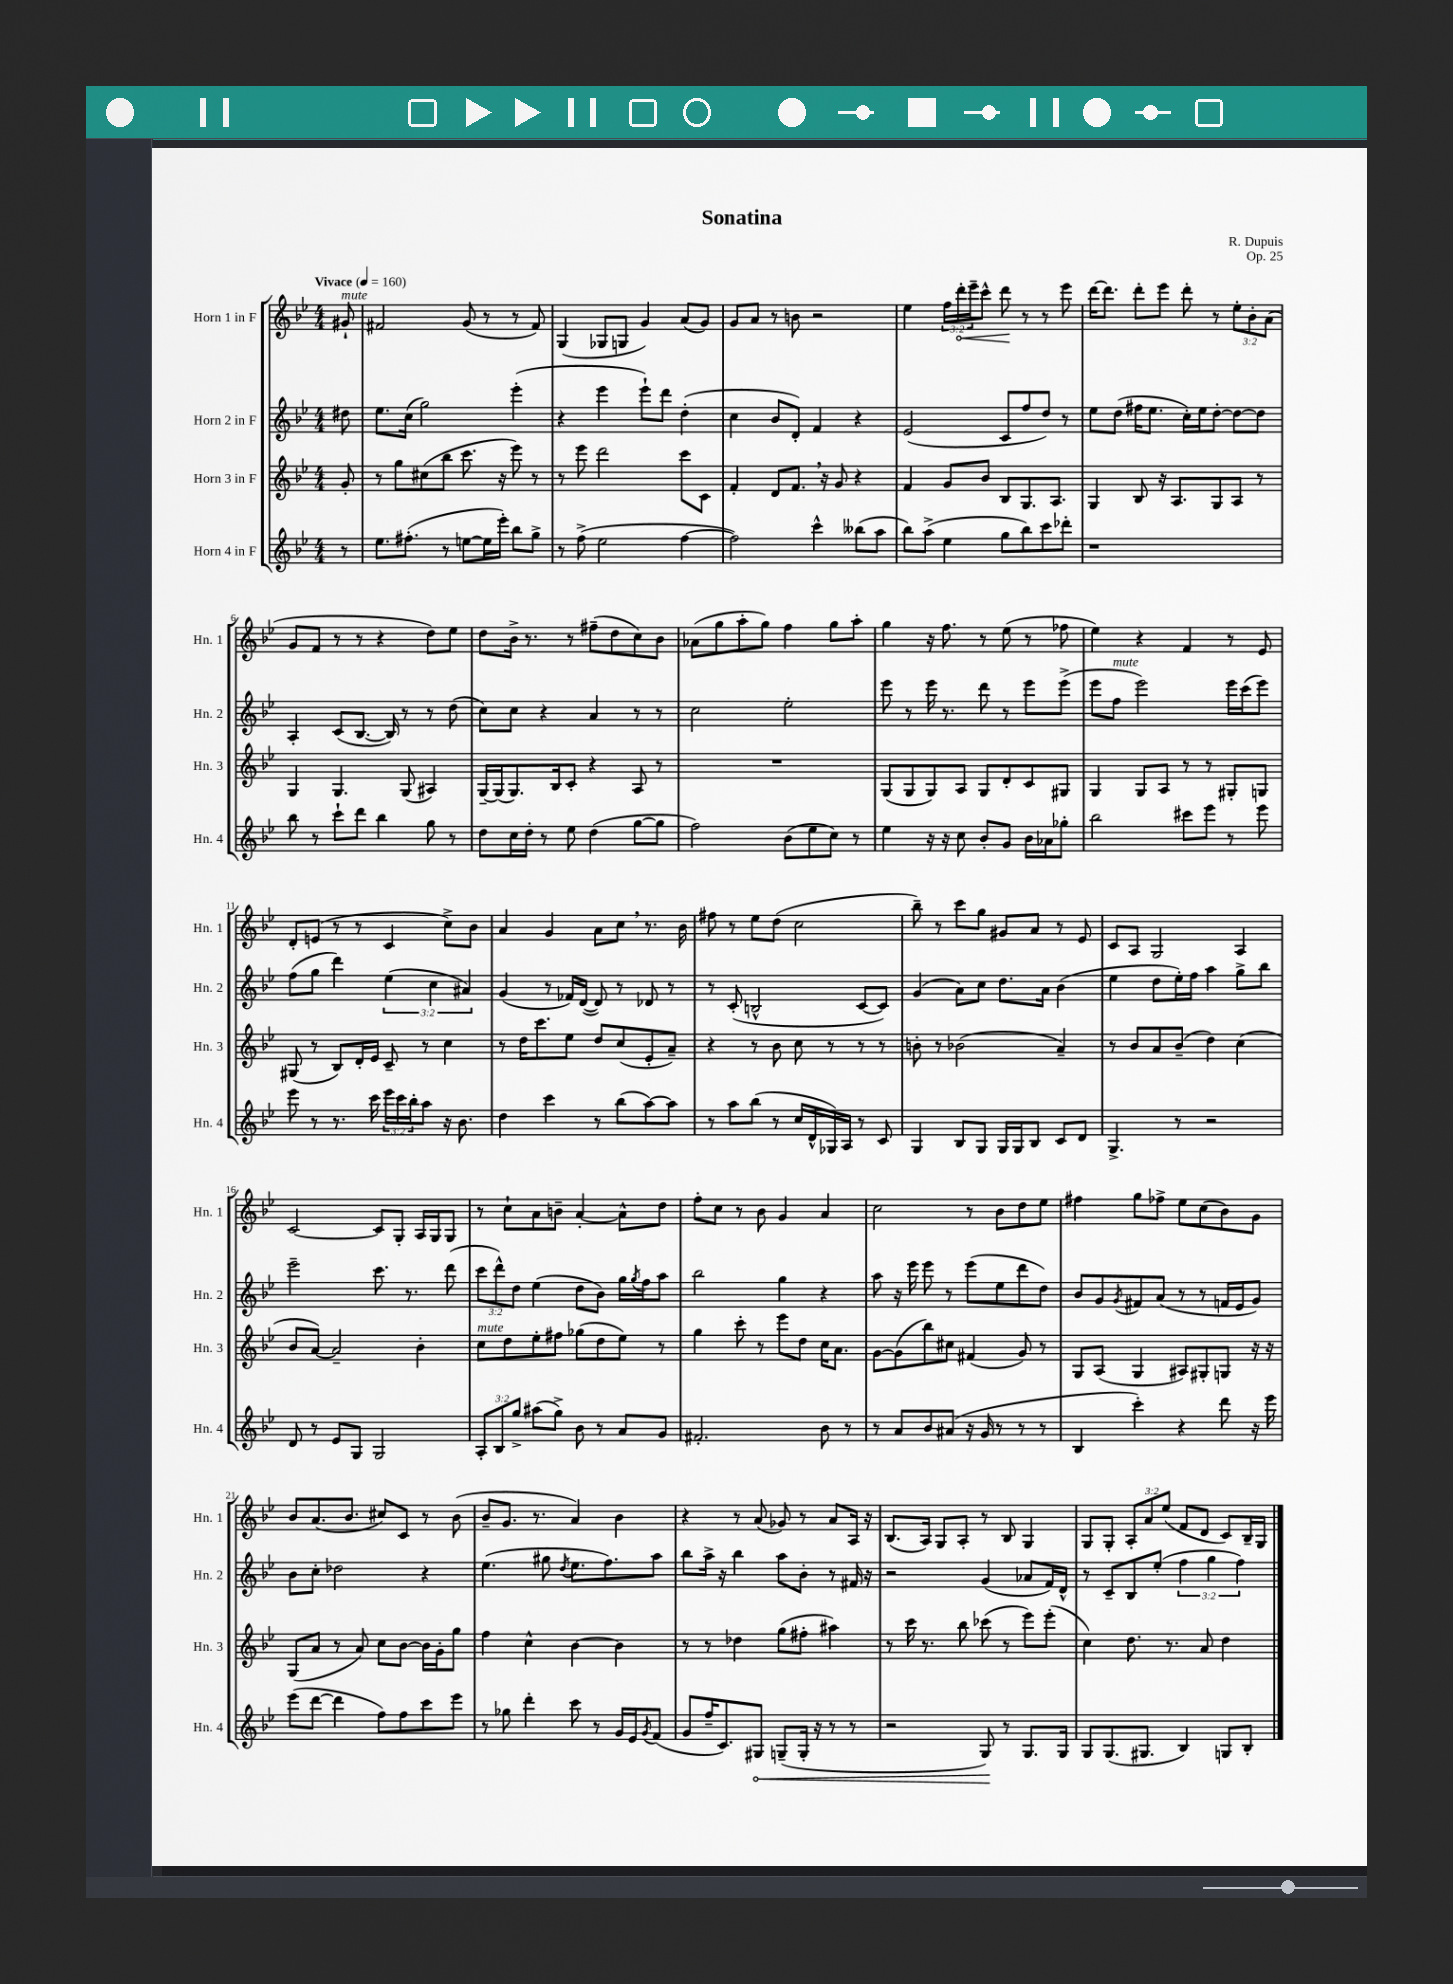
\header { title = "Sonatina" composer = "R. Dupuis" opus = "Op. 25" }
<<
\new StaffGroup <<
\new Staff = "s0" \with { instrumentName = "Horn 1 in F" shortInstrumentName = "Hn. 1" } {
    \clef treble \key bes \major \numericTimeSignature \time 4/4 \override Staff.TupletNumber.text = #tuplet-number::calc-fraction-text \partial 8 \tempo "Vivace" 4 = 160
    gis'8-!^\markup { \italic "mute" } |
    fis'2 g'8( r8 r8 fis'8) |
    g4( ges8 g8 g'4) a'8( g'8) |
    g'8 a'8 r8 b'8 r2 |
    ees''4 \tuplet 3/2 { f''16 \once \override Hairpin.circled-tip = ##t d'''16-.\< ees'''16-- } c'''8-^ d'''8\! r8 r8 ees'''8 |
    d'''16~ d'''8. d'''8-. ees'''8 d'''8-. r8 \tuplet 3/2 { ees''8-. bes'8-. a'8( } |
    g'8 f'8 r8 r8 r4 d''8) ees''8 |
    d''8 bes'16-> r8. r8 fis''8--( d''8 c''8) bes'8 |
    aes'8( g''8 a''8-. g''8) f''4 g''8 a''8-. |
    g''4 r16 f''8. r8 ees''8( r8 fes''8 |
    ees''4) r4 f'4 r8 ees'8 |
    d'8-. e'8( r8 r8 c'4 c''8->) bes'8 |
    a'4 g'4 a'8 c''8 \breathe r8. bes'16 |
    fis''8 r8 ees''8 d''8( c''2 |
    bes''8--) r8 c'''8 g''8 gis'8 a'8 r8 ees'8 |
    c'8 a8 g2 a4 |
    c'2~ c'8 g8-. a16 g16 g8 |
    r8 c''8-! a'8 b'8-- a'4~-. a'8-^ d''8 |
    f''8-. c''8 r8 bes'8 g'4 a'4 |
    c''2 r8 bes'8 d''8 ees''8 |
    fis''4 g''8 fes''8-> ees''8 c''8( bes'8) g'8 |
    bes'8 a'8.( bes'8. cis''8) c'8 r8 bes'8( |
    bes'8-- g'8. r8. a'4) bes'4 |
    r4 r8 a'8( ges'8) r8 a'8 a16 r16 |
    bes8.( a16) g8 a8-. r8 bes8 g4 |
    g8 g8-. \tuplet 3/2 { a8-. a'8 ees''8( } f'8 d'8 c'8) bes16-- g16 \bar "|." |
}
\new Staff = "s1" \with { instrumentName = "Horn 2 in F" shortInstrumentName = "Hn. 2" } {
    \clef treble \key bes \major \numericTimeSignature \time 4/4 \override Staff.TupletNumber.text = #tuplet-number::calc-fraction-text \partial 8
    dis''8 |
    ees''8. c''16( g''2) ees'''4-.( |
    r4 ees'''4 ees'''8-!) d'''8 d''4-.( |
    c''4 bes'8 d'8-.) f'4 r4 |
    ees'2( c'8 f''8 d''8) r8 |
    ees''8 d''8( fis''16 ees''8. c''16-.) ees''16 d''8~-. d''8~ d''8 |
    a4-. c'8( bes8.~ bes16) r8 r8 d''8( |
    c''8) c''8 r4 a'4 r8 r8 |
    c''2 ees''2-. |
    ees'''8 r8 ees'''16 r8. d'''8 r8 ees'''8 ees'''8->( |
    ees'''8 f''8^\markup { \italic "mute" } ees'''2) ees'''16 c'''16( ees'''8) |
    f''8( g''8 d'''4) \tuplet 3/2 { ees''4( c''4 ais'4) } |
    g'4( r8 fes'16) d'16~( d'8) r8 des'8 r8 |
    r8 c'8-.( b2-^ c'8~ c'8) |
    g'4( a'8) c''8 d''8. a'16 bes'4( |
    ees''4 d''8 ees''16-.) f''16 a''4 g''8-> bes''8 |
    ees'''2-- c'''8. r8. d'''8( |
    \tuplet 3/2 { c'''8 d'''8-^) d''8 } ees''4( d''8 bes'8) g''16 \acciaccatura { g''8 } f''16 a''8 |
    bes''2 g''4 r4 |
    a''8 r16 ees'''16 ees'''8 r8 ees'''8( ees''8 d'''8 d''8) |
    bes'8 g'8 \acciaccatura { g'8 } fis'8 a'8( r8 r8 f'16 ees'16 g'8) |
    bes'8 c''8-. des''2 r4 |
    ees''4.( gis''8 \acciaccatura { d''8 } ees''8. f''8.) a''8 |
    bes''8 a''16-> r16 bes''4 a''8 bes'8-. r8 fis'16 r16 |
    r2 g'4( aes'8 f'16) d'16-^ |
    r8 c'8-- bes8 ees''8-.( \tuplet 3/2 { f''4 g''4 f''4) } \bar "|." |
}
\new Staff = "s2" \with { instrumentName = "Horn 3 in F" shortInstrumentName = "Hn. 3" } {
    \clef treble \key bes \major \numericTimeSignature \time 4/4 \partial 8
    g'8-. |
    r8 g''8 cis''8( bes''8 c'''8. r16 ees'''8) r8 |
    r8 ees'''8 d'''2 c'''8 c'8 |
    f'4-. d'8 f'8. \breathe r16 g'8 r4 |
    f'4 g'8 bes'8 bes8 g8. a8. |
    g4 bes8 r16 a8. g8 a8 r8 |
    g4 g4. g8( ais4) |
    g16~-- g16( g8.) bes16 c'8-. r4 a8 r8 |
    R1 |
    g8( g8 g8) a8 g8 d'8-. c'8 gis8 |
    g4 g8 a8 r8 r8 gis8-. g8 |
    gis8( r8 bes8) d'16-. ees'16 c'8-- r8 c''4 |
    r8 d''16 c'''8. ees''8 d''8 c''8( ees'8-. a'8--) |
    r4 r8 bes'8 c''8 r8 r8 r8 |
    b'8-. r8 bes'2( a'4--) |
    r8 bes'8 a'8 bes'8--( d''4) c''4( |
    bes'8 a'8~) a'2-- bes'4-. |
    c''8^\markup { \italic "mute" } d''8 ees''8-. fis''8 ges''8( d''8 ees''8) r8 |
    g''4 c'''8-. r8 ees'''8 d''8 c''16 a'8. |
    g'8~ g'8( bes''8) cis''8 fis'4( g'8) r8 |
    g8 a8( g4 ais8) gis8-. g8 r16 r16 |
    g8( a'8 r8 a'8) c''8 bes'8~ bes'16 g'16-. g''8 |
    f''4 c''4-^ bes'4~ bes'4 |
    r8 r8 des''4 g''8( fis''8-. ais''4) |
    r8 c'''16 r8. bes''8 ces'''8( r8 ees'''8) ees'''8-.( |
    c''4) d''8. r8. a'8 d''4 \bar "|." |
}
\new Staff = "s3" \with { instrumentName = "Horn 4 in F" shortInstrumentName = "Hn. 4" } {
    \clef treble \key bes \major \numericTimeSignature \time 4/4 \override Staff.TupletNumber.text = #tuplet-number::calc-fraction-text \partial 8
    r8 |
    ees''8. fis''8.-.( r8 e''8~ e''16 ees'''16-.) bes''8 g''8-> |
    r8 f''8->( ees''2 f''4~ |
    f''2) c'''4-^ beses''8( a''8 |
    bes''8) a''8->( ees''4 g''8 bes''8) c'''8 des'''8-. |
    r1 |
    bes''8 r8 c'''8-! d'''8 bes''4 g''8 r8 |
    d''8 c''16 d''16-. r8 ees''8 d''4( g''8~ g''8 |
    f''2) bes'8( ees''8 c''8) r8 |
    ees''4 r16 r16 c''8 bes'8-. g'8 bes'16 aes'16 ges''8-. |
    bes''2 cis'''8 ees'''8 r8 ees'''8 |
    ees'''8 r8 r8. c'''16 \tuplet 3/2 { ees'''16 c'''16 bes''16-. } a''8 r16 bes'8. |
    d''4 c'''4 r8 bes''8( a''8~) a''8 |
    r8 a''8 bes''8( r8 c''16 d'16-^ ges16) a16 r8 c'8 |
    g4 bes8 g8 g16 g16 bes8 c'8 d'8 |
    g4.-> r8 r2 |
    d'8 r8 ees'8 g8 g2 |
    \tuplet 3/2 { a8-. bes8 g''8-> } ais''8( g''8->) bes'8 r8 a'8 g'8 |
    fis'2.-. bes'8 r8 |
    r8 a'8 bes'8 ais'8( r16 g'16 r8 r8 r8 |
    bes4 c'''4-.) r4 d'''8 r16 ees'''16 |
    ees'''8( d'''8~ d'''4 f''8) f''8 c'''8 ees'''8 |
    r8 ges''8 d'''4-. c'''8 r8 g'16 ees'16 \acciaccatura { g'8 } f'8( |
    g'8 f''16-- c'8.) \once \override Hairpin.circled-tip = ##t gis8\< g8--( g16-. r16 r8 r8 |
    r2 g8\!) r8 g8. g16 |
    g8 g8.( gis8. bes4) g8 bes8-. \bar "|." |
}
>>
>>
